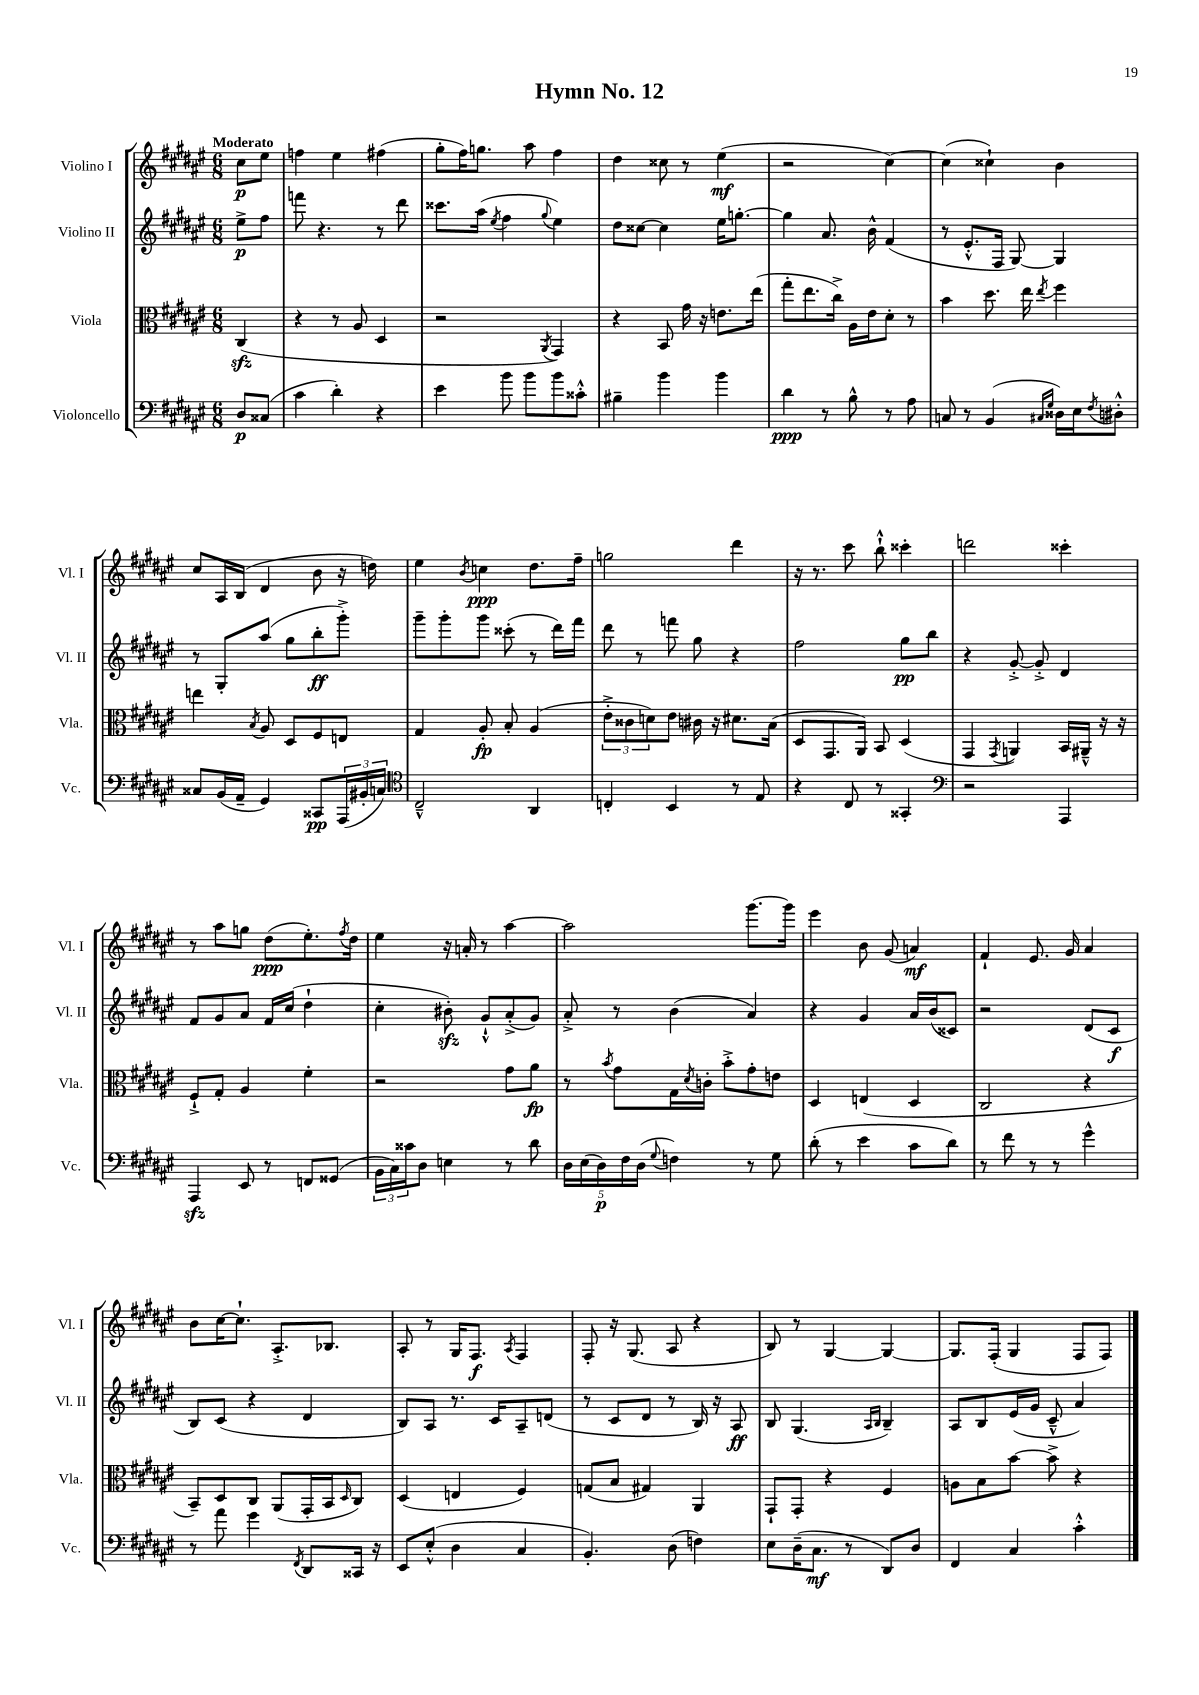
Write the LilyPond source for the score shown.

\header { title = "Hymn No. 12" }
<<
\new StaffGroup <<
\new Staff = "s0" \with { instrumentName = "Violino I" shortInstrumentName = "Vl. I" } {
    \clef treble \key fis \major \numericTimeSignature \time 6/8 \partial 4 \tempo "Moderato"
    cis''8\p eis''8 |
    f''4 eis''4 fis''4( |
    gis''8-. fis''16) g''8. ais''8 fis''4 |
    dis''4 cisis''8 r8 eis''4\mf( |
    r2 cis''4~) |
    cis''4( cisis''4-!) b'4 |
    cis''8 ais16 b16( dis'4 b'8 r16 d''16) |
    eis''4 \acciaccatura { b'8 } c''4\ppp dis''8. fis''16-- |
    g''2 dis'''4 |
    r16 r8. cis'''8 b''8-!-^ cisis'''4-. |
    d'''2 cisis'''4-. |
    r8 ais''8 g''8 dis''8\ppp( eis''8.-.) \acciaccatura { fis''8 } dis''16 |
    eis''4 r16 a'16-. r8 ais''4~ |
    ais''2 gis'''8.~ gis'''16 |
    eis'''4 b'8 gis'8( a'4\mf) |
    fis'4-! eis'8. gis'16 ais'4 |
    b'8 cis''16~ cis''8.-! ais8.-.-> bes8. |
    ais8-. r8 gis16 fis8.\f \acciaccatura { ais8 } fis4 |
    fis8-. r16 gis8.( ais8 r4 |
    b8) r8 gis4~ gis4~ |
    gis8. fis16-.( gis4 fis8 fis8) \bar "|." |
}
\new Staff = "s1" \with { instrumentName = "Violino II" shortInstrumentName = "Vl. II" } {
    \clef treble \key fis \major \numericTimeSignature \time 6/8 \partial 4
    eis''8->\p fis''8 |
    f'''8 r4. r8 dis'''8 |
    cisis'''8. ais''16( \acciaccatura { eis''8 } fis''4 \appoggiatura { gis''8 } eis''4) |
    dis''8 cisis''8~ cisis''4 eis''16 g''8.~-. |
    g''4 ais'8. b'16-^ fis'4( |
    r8 eis'8.-.-^ fis16 gis8~) gis4 |
    r8 gis8-. ais''8( gis''8 b''8-.\ff gis'''8-.->) |
    gis'''8-- gis'''8-. gis'''8 cisis'''8-.( r8 dis'''16) fis'''16 |
    dis'''8 r8 f'''8 gis''8 r4 |
    fis''2 gis''8\pp b''8 |
    r4 gis'8~-.-> gis'8-.-> dis'4 |
    fis'8 gis'8 ais'8 fis'16 cis''16( dis''4-! |
    cis''4-. bis'8-.\sfz) gis'8-!-^ ais'8-.->( gis'8) |
    ais'8-.-> r8 b'4( ais'4) |
    r4 gis'4 ais'16 b'16( cisis'8) |
    r2 dis'8( cis'8\f |
    b8) cis'8( r4 dis'4 |
    b8) ais8 r8. cis'16 ais8-- d'8( |
    r8 cis'8 dis'8 r8 b16) r16 ais8\ff |
    b8 gis4.( \grace { ais16 b16 } b4--) |
    ais8 b8 eis'16( gis'16 cis'8---^ ais'4) \bar "|." |
}
\new Staff = "s2" \with { instrumentName = "Viola" shortInstrumentName = "Vla." } {
    \clef alto \key fis \major \numericTimeSignature \time 6/8 \partial 4
    cis4\sfz( |
    r4 r8 ais8 dis4 |
    r2 \acciaccatura { ais,8 } gis,4) |
    r4 b,8 gis'16 r16 e'8. eis''16( |
    gis''8-. eis''8. cis''16->) ais16 eis'16 dis'8-. r8 |
    b'4 dis''8. eis''16 \acciaccatura { eis''8 } fis''4 |
    e''4 \acciaccatura { b8 } ais8 dis8 fis8 e8 |
    gis4 ais8-.\fp b8-. ais4( |
    \tuplet 3/2 { eis'8-.-> cisis'8 d'8) } eis'8 cis'16 r16 dis'8. b16( |
    dis8 gis,8. ais,16) b,8 dis4( |
    gis,4 \acciaccatura { gis,8 } a,4) b,16 ais,16---^ r16 r16 |
    fis8-!-> gis8-. ais4 fis'4-. |
    r2 gis'8 ais'8\fp |
    r8 \acciaccatura { b'8 } gis'8 gis16 \acciaccatura { dis'8 } c'16-. b'8-.-> gis'8-. e'8 |
    dis4 e4( dis4 |
    cis2 r4 |
    b,8--) dis8 cis8 ais,8( gis,16-. b,16 \grace { dis16 } cis8) |
    dis4( e4 fis4) |
    g8( b8 gis4) ais,4 |
    gis,8-! gis,8-. r4 fis4 |
    a8 b8 b'8~ b'8-> r4 \bar "|." |
}
\new Staff = "s3" \with { instrumentName = "Violoncello" shortInstrumentName = "Vc." } {
    \clef bass \key fis \major \numericTimeSignature \time 6/8 \partial 4
    dis8\p cisis8( |
    cis'4 dis'4-.) r4 |
    eis'4 b'8 b'8 b'8 cisis'8-.-^ |
    bis4-- b'4 b'4 |
    dis'4\ppp r8 b8-^ r8 ais8 |
    c8 r8 b,4( \grace { cis16 gis16 } disis16) eis16 \acciaccatura { fis8 } dis8-.-^ |
    cisis8 b,16( ais,16-- gis,4) cisis,8\pp \tuplet 3/2 { ais,,16( bis,16-. c16) } |
    \clef tenor cis2---^ ais,4 |
    c4-. b,4 r8 eis8 |
    r4 cis8 r8 gisis,4-. |
    \clef bass r2 ais,,4 |
    ais,,4\sfz eis,8 r8 f,8 gisis,8( |
    \tuplet 3/2 { b,16 cis16) cisis'16 } dis8 e4 r8 dis'8 |
    \tuplet 5/4 { dis16 eis16( dis16\p) fis16 dis16( } \appoggiatura { gis8 } f4) r8 gis8 |
    dis'8-.( r8 eis'4 cis'8 dis'8) |
    r8 fis'8 r8 r8 gis'4-^ |
    r8 ais'8 gis'4 \acciaccatura { fis,8 } dis,8 cisis,16 r16 |
    eis,8 eis8-.-^( dis4 cis4 |
    b,4.-.) dis8( f4) |
    eis8 dis16--( cis8.\mf r8 dis,8) dis8 |
    fis,4 cis4 cis'4-.-^ \bar "|." |
}
>>
>>
\layout { \context { \Score \remove "Bar_number_engraver" } }
